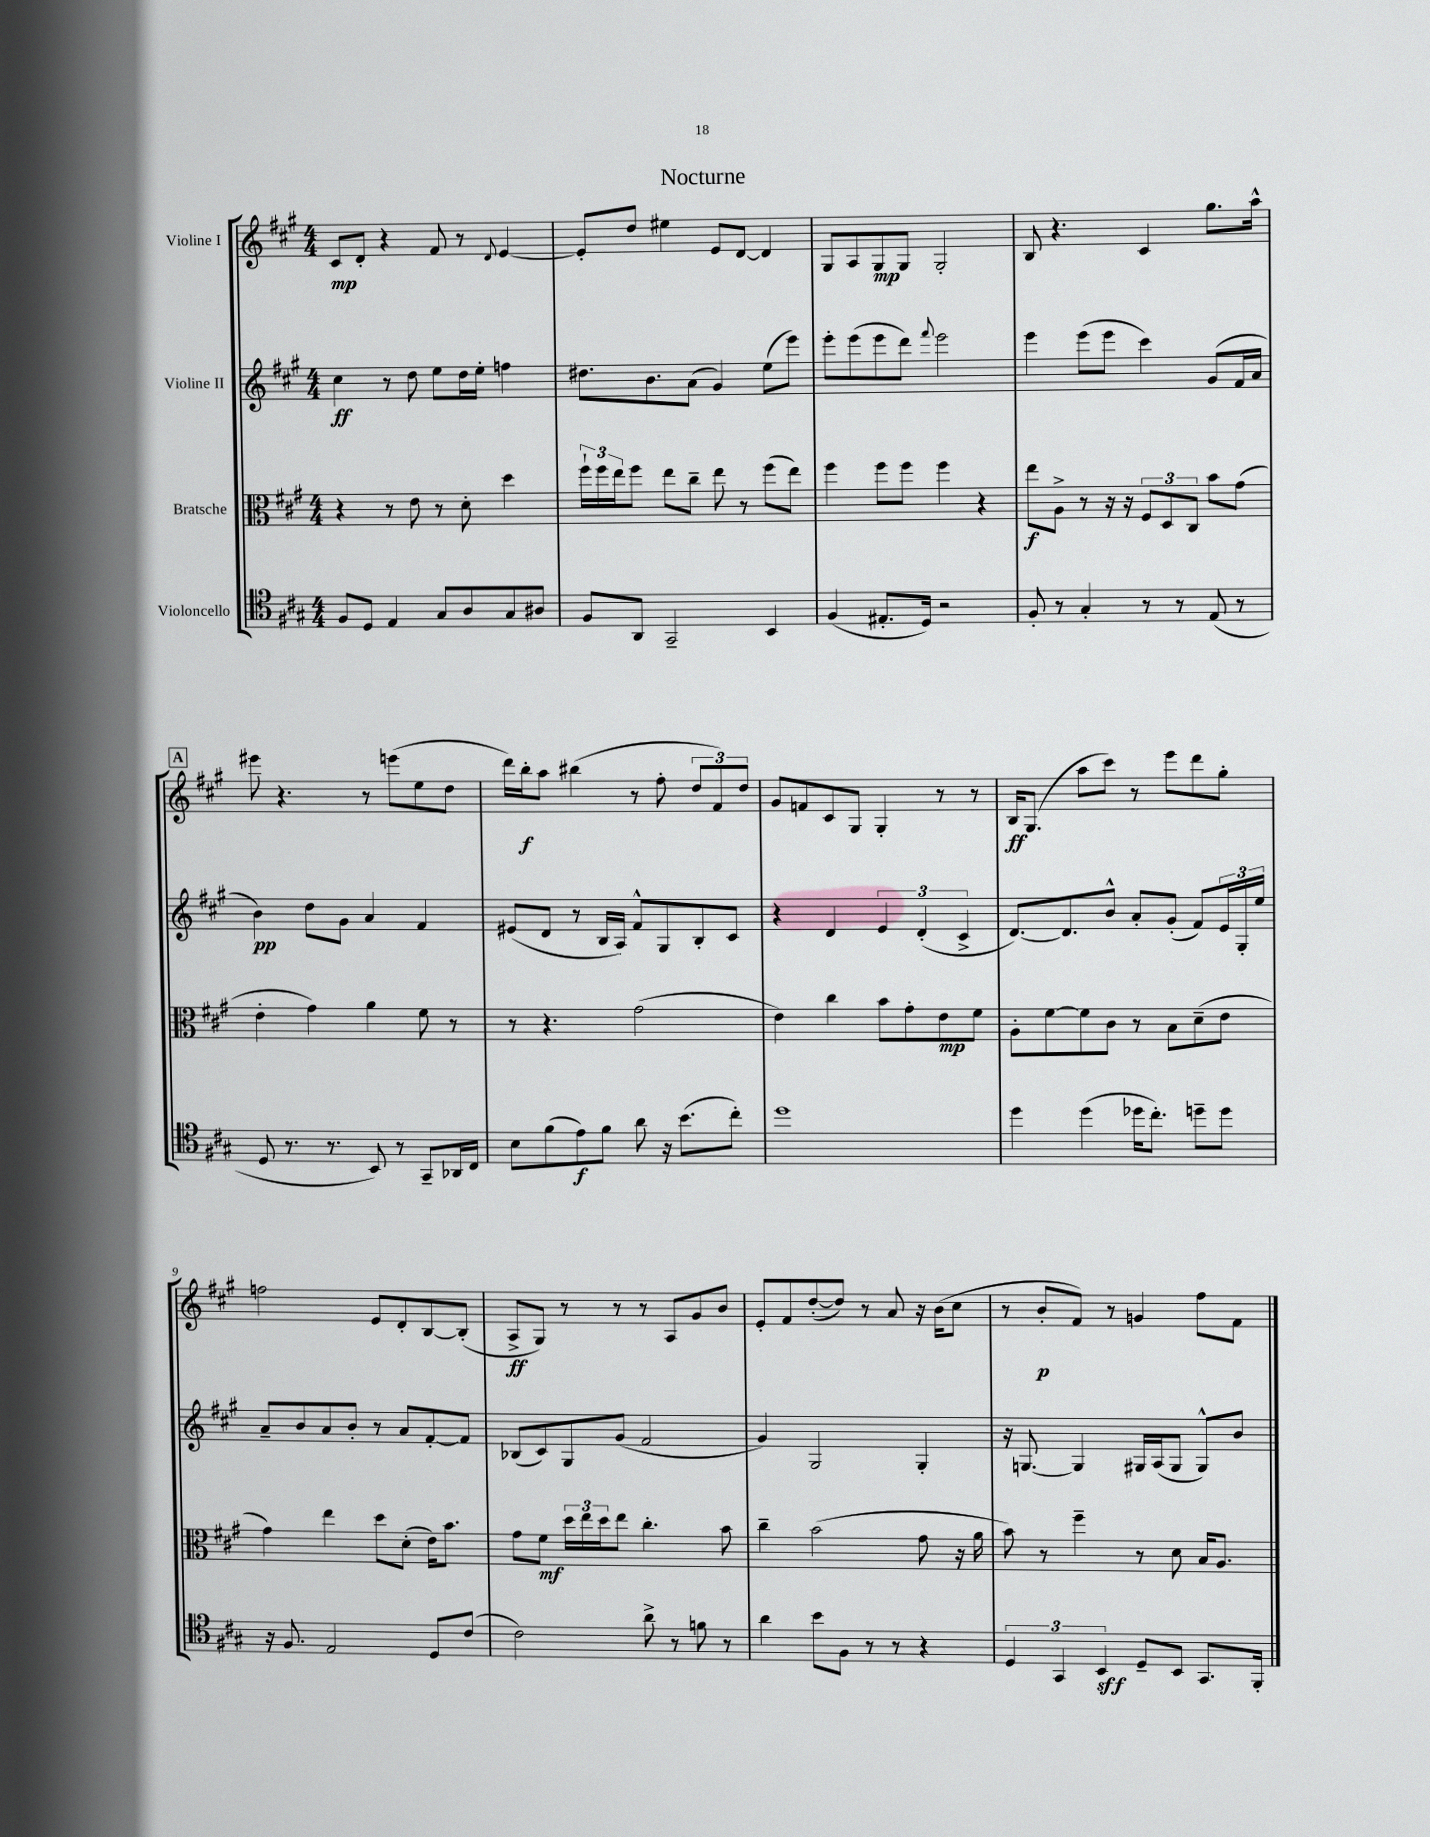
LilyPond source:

\header { title = "Nocturne" }
<<
\new StaffGroup <<
\new Staff = "s0" \with { instrumentName = "Violine I" } {
    \clef treble \key a \major \numericTimeSignature \time 4/4
    cis'8\mp d'8-. r4 fis'8 r8 \appoggiatura { d'8 } e'4~ |
    e'8-. d''8 eis''4 e'8 d'8~ d'4 |
    gis8 a8 gis8\mp gis8 gis2-. |
    b8 r4. cis'4 gis''8. a''16-^ |
    \mark \markup { \box "A" } eis'''8 r4. r8 e'''8( e''8 d''8 |
    d'''16) b''16-.\f a''8 bis''4( r8 fis''8-. \tuplet 3/2 { d''8 fis'8) d''8 } |
    gis'8 f'8 cis'8 gis8 gis4-. r8 r8 |
    b16\ff gis8.( a''8 cis'''8) r8 e'''8 d'''8 gis''8-. |
    f''2 e'8 d'8-. b8~ b8-.( |
    a8->\ff gis8) r8 r8 r8 a8 gis'8 b'8 |
    e'8-. fis'8 d''8~-.( d''8) r8 a'8 r16 b'16( cis''8 |
    r8 b'8-.\p fis'8) r8 g'4 fis''8 fis'8 \bar "|." |
}
\new Staff = "s1" \with { instrumentName = "Violine II" } {
    \clef treble \key a \major \numericTimeSignature \time 4/4
    cis''4\ff r8 d''8 e''8 d''16 e''16-. f''4 |
    dis''8. b'8. a'8( gis'4) e''8( e'''8) |
    e'''8-. e'''8( e'''8 d'''8) \appoggiatura { fis'''8 } e'''2 |
    e'''4 e'''8( e'''8 cis'''4) gis'8( fis'16 a'16 |
    \mark \markup { \box "A" } b'4\pp) d''8 gis'8 a'4 fis'4 |
    eis'8( d'8 r8 b16 a16) fis'8-^ gis8 b8-. cis'8 |
    r4 d'4 \tuplet 3/2 { e'4 d'4-.( cis'4-> } |
    d'8.~) d'8. b'8-^ a'8-. gis'8-.( fis'8) \tuplet 3/2 { e'16 gis16-. e''16 } |
    a'8-- b'8 a'8 b'8-. r8 a'8 fis'8~-. fis'8 |
    bes8( cis'8) gis8 gis'8( fis'2 |
    gis'4) gis2 gis4-. |
    r16 g8.~ g4 gis16 a16( gis8 gis8-^) b'8 \bar "|." |
}
\new Staff = "s2" \with { instrumentName = "Bratsche" } {
    \clef alto \key a \major \numericTimeSignature \time 4/4
    r4 r8 e'8 r8 d'8-. d''4 |
    \tuplet 3/2 { fis''16-! fis''16 e''16 } fis''8 e''8 cis''8-- e''8 r8 fis''8( e''8) |
    fis''4 fis''8 fis''8 fis''4 r4 |
    e''8\f a8-> r8 r16 r16 \tuplet 3/2 { fis8 d8 cis8 } b'8 gis'8( |
    \mark \markup { \box "A" } e'4-. gis'4) a'4 fis'8 r8 |
    r8 r4. gis'2( |
    e'4) cis''4 b'8 gis'8-. e'8\mp fis'8 |
    a8-. fis'8~ fis'8 cis'8 r8 b8 d'8--( e'8 |
    gis'4) e''4 d''8 d'8-.( e'16) b'8. |
    gis'8 fis'8\mf \tuplet 3/2 { d''16 e''16 d''16 } e''8 cis''4.-. b'8 |
    cis''4-- b'2( gis'8 r16 a'16 |
    b'8) r8 fis''4-- r8 d'8 b16 a8. \bar "|." |
}
\new Staff = "s3" \with { instrumentName = "Violoncello" } {
    \clef tenor \key a \major \numericTimeSignature \time 4/4
    fis8 d8 e4 gis8 a8 gis8 ais8 |
    fis8 a,8 gis,2-- b,4 |
    fis4( eis8.-. d16) r2 |
    fis8-. r8 gis4-. r8 r8 e8( r8 |
    \mark \markup { \box "A" } d8 r8. r8. b,8) r8 gis,8-- aes,16 cis16 |
    b8 fis'8( e'8\f) fis'8 a'8 r16 b'8.( cis''8-.) |
    d''1 |
    d''4 d''4( des''16 cis''8.-.) d''8-- d''8 |
    r16 fis8. e2 d8 cis'8( |
    cis'2) a'8-> r8 f'8 r8 |
    a'4 b'8 fis8 r8 r8 r4 |
    \tuplet 3/2 { d4 gis,4 b,4\sff } d8-- b,8 gis,8. fis,16-. \bar "|." |
}
>>
>>
